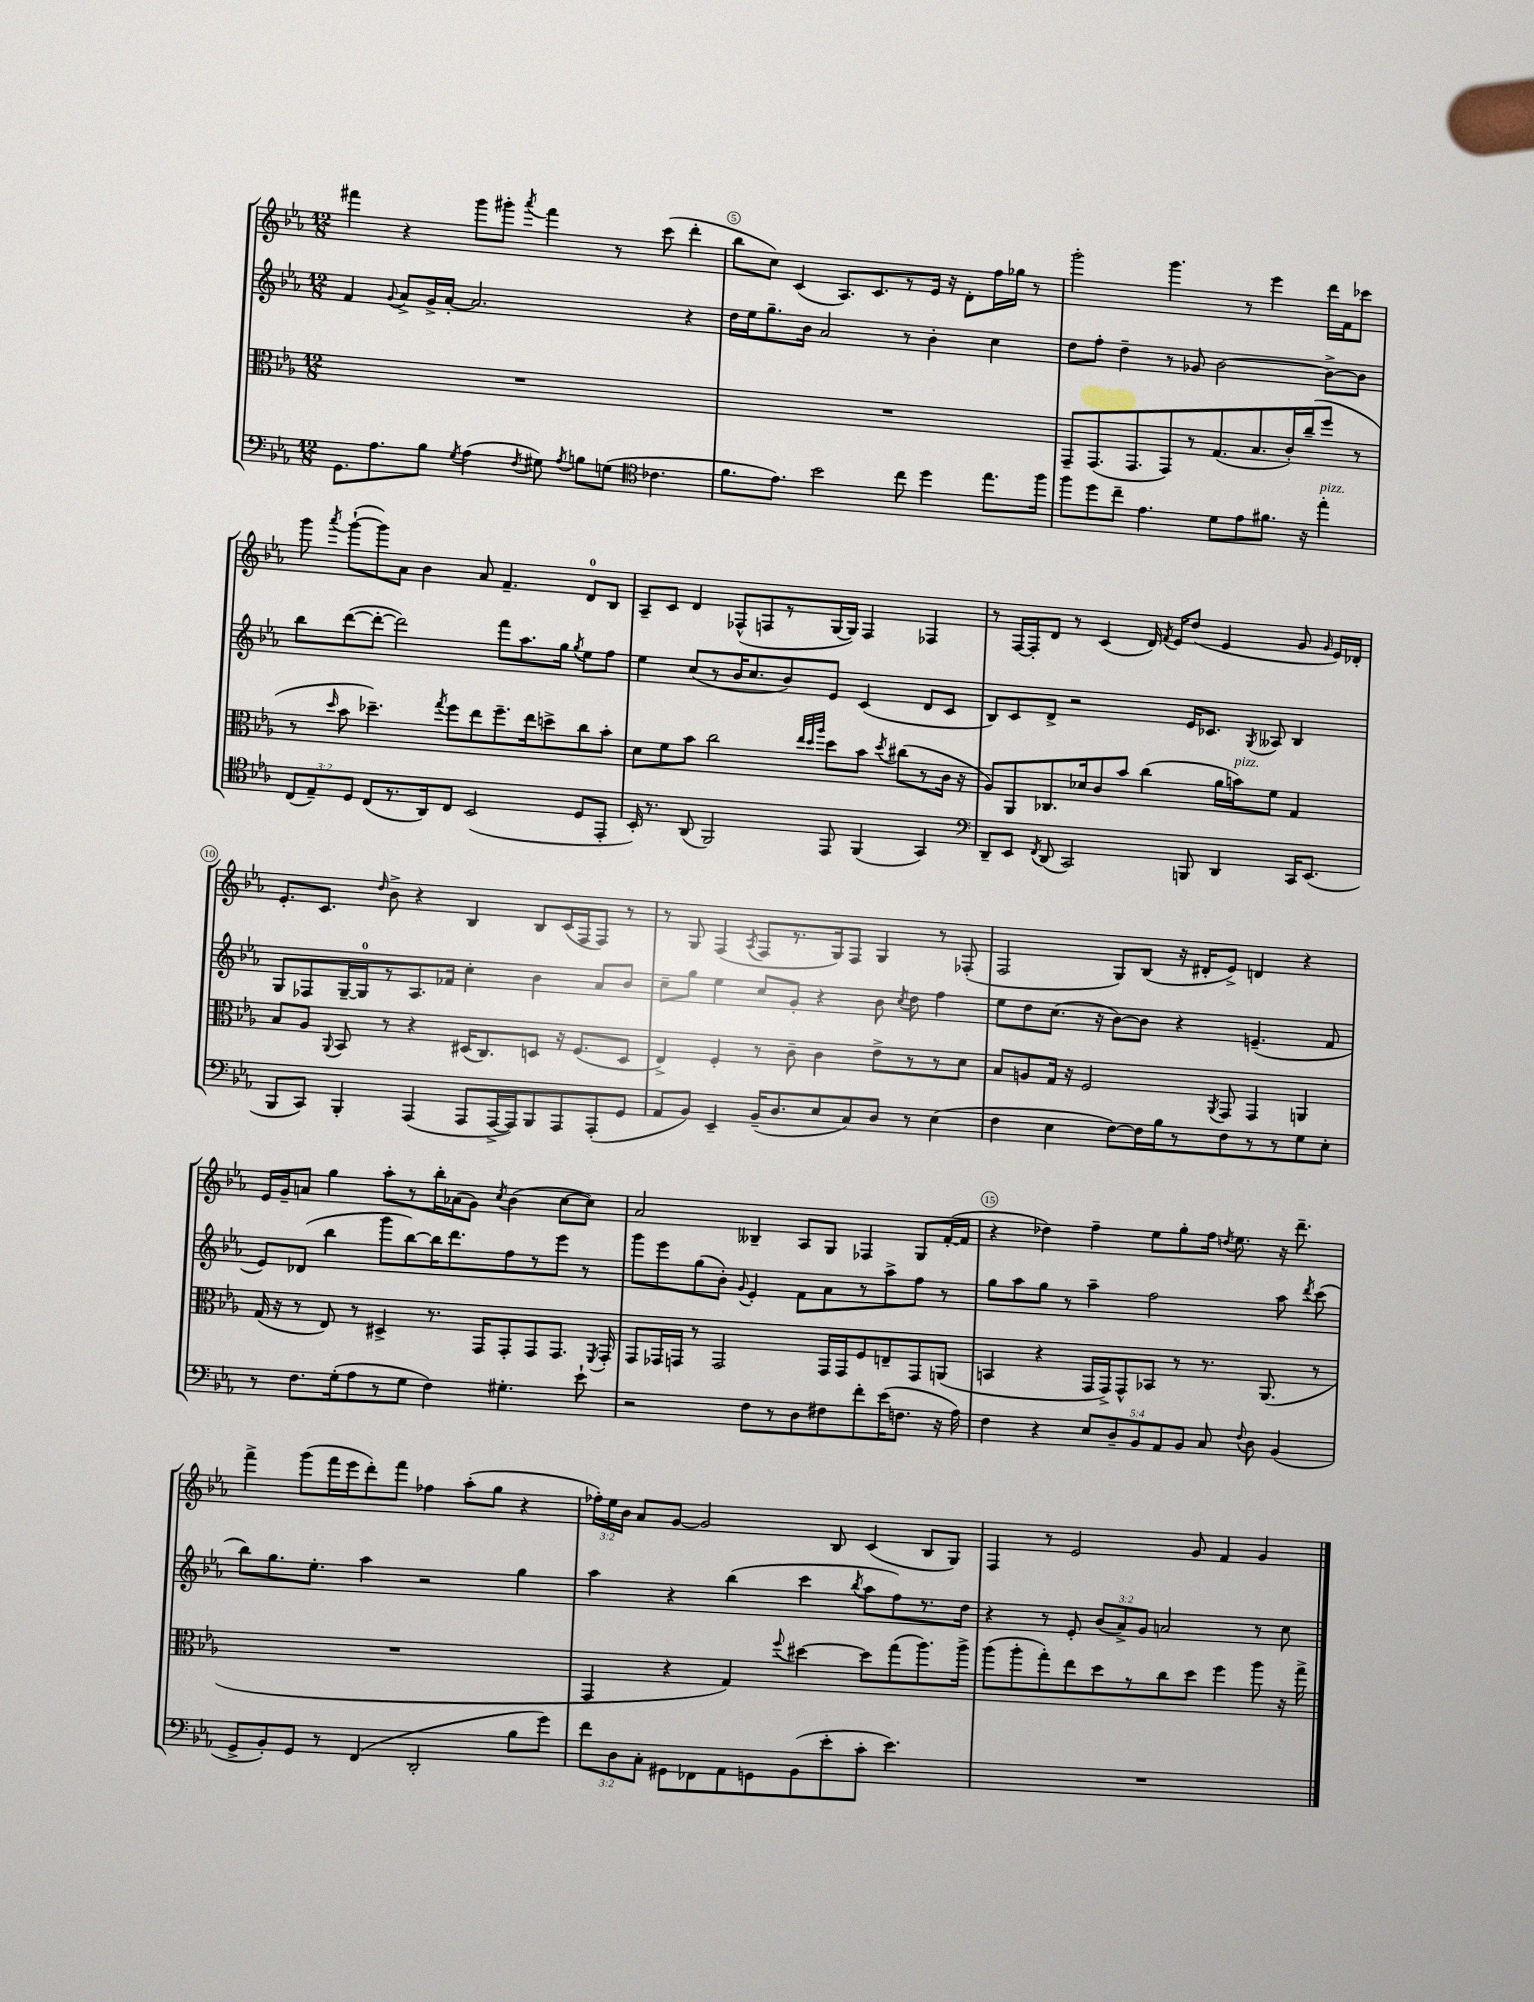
<<
\new StaffGroup <<
\new Staff = "s0" {
    \clef treble \key ees \major \numericTimeSignature \time 12/8 \override Staff.TupletNumber.text = #tuplet-number::calc-fraction-text
    \autoBeamOff fis'''4 r4 g'''8[ gis'''8]-. \acciaccatura { aes'''8 } fis'''4 r8 c'''8( d'''4-. |
    bes''8[ c''8]) c'4( aes8.[) c'8. r8 ees'16] r16 d'8[-. f''16 ges''16] r8 |
    g'''2-. g'''4. r8 ees'''4 d'''16[ f'16 ces'''8] |
    g'''8 \acciaccatura { aes'''8 } g'''8[~-!( g'''8) aes'8] bes'4 aes'8 f'4.-- d'8[-0 bes8] |
    aes8[-- c'8] d'4 fes8[-^( f8 r8 g16~ g16]) f4 fes4 |
    r8 f16[~ f16-. d'8] r8 c'4( d'16) \acciaccatura { f'8 } ees'16[ d''8]( ees'4 g'8 \grace { g'16 } ees'16[) des'16]-. |
    ees'8.[-. c'8.] \grace { d''16 } bes'8-> r4 bes4 bes8[ c'16( f16 f8]) r8 |
    r8 g8 f4( \acciaccatura { aes8 } f8[ r8. g16) f8] g4 r8 fes8-.( |
    f2 g8[) bes8]( r16 dis'16[-. ees'8]->) d'4 r4 |
    ees'16[ g'16-- a'8] g''4 aes''8[-. r8 bes''16-. aes'16( g'8]) \acciaccatura { c''8 } bes'4( c''8[~ c''8]) |
    aes'2 beses4-- aes8[ g8] fes4 g8[ f'16~-.( f'16] |
    r4 des''4) f''4-- ees''8[ g''8-. f''16] \acciaccatura { d''8 } ees''8. r16 d'''8.-- |
    f'''4-> g'''8[( f'''16 ees'''16 d'''8-.) f'''8] fes''4 aes''8[-.( g''8] r4 |
    \tuplet 3/2 { fes''16[-.) ees''16 bes'16] } aes'8[ g'8]~ g'2 bes8 c'4( bes8[ g8]) |
    f4 r8 ees'2 g'8 f'4 g'4 \bar "|." |
}
\new Staff = "s1" {
    \clef treble \key ees \major \numericTimeSignature \time 12/8 \override Staff.TupletNumber.text = #tuplet-number::calc-fraction-text
    \autoBeamOff f'4 \appoggiatura { g'8 } aes'8[-> g'16-> aes'16]~-. aes'2. r4 |
    d''16[ ees''16 g''8.-- bes'16] aes'2 r8 bes'4-. c''4 |
    d''8[ f''8]-. d''4-- r8 ges'8 bes'2~ bes'8[~-> bes'8] |
    bes''8[ d'''8~( d'''8]~-. d'''2) f'''8[ aes''8. g''16] \acciaccatura { g''8 } ees''8[ f''8] |
    ees''4 c''8[( r8 bes'16 c''8. bes'8) ees'8] c'4( d'8[ c'8] |
    bes8[) c'8 d'8]-> r2 ees'16[ ces'8.] \acciaccatura { g8 } aeses8 bes4 |
    g8[ fes8 g16~-- g16-0 r8 aes8. fes'16] c''4-. bes'4 aes'8[ bes'8] |
    c''8[-- g''8] ees''4 c''8[ g'8]-. r4 bes'8 \acciaccatura { c''8 } d''8 f''4 |
    ees''8[ d''8 c''8.]( r16 bes'8[~) bes'8] r4 e'4.--( f'8 |
    ees'8[) des'8]( bes''4 g'''8[ bes''8~) bes''16 d'''8. f''8 r8 ees'''8] r8 |
    g'''8[ ees'''8 g''8( bes'8]-.) \appoggiatura { g'8 } ees'4-. f'8[ aes'8 r8 aes''8-> f''8] r8 |
    g''8[ aes''8 g''8] r8 aes''4-- f''2 aes''8 \acciaccatura { d'''8 } c'''8( |
    bes''8[) g''8. ees''8.]-. aes''4 r2 g''4 |
    aes''4 r4 bes''4( c'''4 \acciaccatura { bes''8 } aes''8[ f''8) r8. d''16] |
    r4 r8 ees'8-. \tuplet 3/2 { bes'8[( aes'8->) g'8] } a'2 r8 c''8 \bar "|." |
}
\new Staff = "s2" {
    \clef alto \key ees \major \numericTimeSignature \time 12/8
    \autoBeamOff R1. |
    R1. |
    g,8[-- g,8.( g,8. g,8) r8 g8.( bes8. c'16-.) c''16--( f''8] r8 |
    r8 \grace { d''16 } bes'8 des''4.--) \acciaccatura { g''8 } f''8[ ees''8 f''8.-- ees''16 d''8-> c''8 bes'8]-. |
    d'8[ f'8 bes'8] c''2 \grace { ees''32[ d''32 aes''32] } d''8[ bes'8] \acciaccatura { d''8 } cis''8[( r8 c'16] r16 |
    aes8[) aes,8 ces8. des'16 c'8 bes'8] c''4( aes'16[ b'16^\markup { \italic "pizz." }) f'8] g4 |
    bes8[ aes8] \appoggiatura { aes,8 } bes,8 r8 r4 dis16[( c8.) d8] r16 f8.[( d8] |
    ees4->) f4-. r8 c'8-- c'4 ees'8[-> r8 r8 d'8] |
    bes8[ a8 g16] r16 f2 \acciaccatura { aes,8 } g,8 g,4 a,4 |
    g16( r16 r8 ees8) r8 dis4-> r8. g,16[ g,8-. g,8 g,8.] \acciaccatura { f,8 } g,16-. |
    g,8[ ges,16 g,16] r8 g,2 g,16[ g,16 f8 e8-- g,8 a,8]( |
    b,4 r4 g,16[ g,16->) g,8-^ bes,8] r8 r8. aes,8.( r8 |
    R1. |
    g,4 r4 g4) \appoggiatura { f''8 } dis''4~ dis''8[ g''8( aes''8.) aes''16]-> |
    aes''8[( aes''8-. g''8-.) ees''8 d''8 r8 c''8 d''8] f''4 aes''8 r16 g''16-> \bar "|." |
}
\new Staff = "s3" {
    \clef bass \key ees \major \numericTimeSignature \time 12/8 \override Staff.TupletNumber.text = #tuplet-number::calc-fraction-text
    \autoBeamOff g,8.[ aes8. bes8] \acciaccatura { g8 } aes4( \acciaccatura { f8 } gis8) \acciaccatura { aes8 } b8[ g8]( \clef tenor ces'4. |
    f'8.[ ees'8.]) bes'2 c''8 d''4 ees''8.[ f''16] |
    f''8[ d''8 c''8]-- ees'4. d'8[ ees'8 fis'8.] r16 ees''4-.^\markup { \italic "pizz." } |
    \tuplet 3/2 { c8[( ees8--) d8] } c8[( r8. aes,16) c8] bes,2( d8[ ees,8]-. |
    bes,16-.) r8. aes,8( f,2) ees,8 f,4( g,4) |
    \clef bass d,8[-- ees,8] \acciaccatura { f,8 } d,8( c,2) b,,8 d,4 c,16[ ees,8.]( |
    bes,,8[ c,8]) bes,,4-. aes,,4( aes,,8[ aes,,16~-> aes,,16) bes,,8 aes,,8 aes,,8-.( g,8] |
    aes,8[ bes,8]) ees,4-- bes,16[--( d8. ees8 c8) d8] r8 ees4( |
    f4 ees4 f8[~) f16 bes16 r8 f8 r8 r8 g8 ees8]-. |
    r8 f8.[ g16-.( aes8 r8 g8] f4) gis4.-. ees'8-! |
    r2 f8[ r8 d8 fis8 f'8-. ees'16( f8.] r16 aes16) |
    f4 r4 \tuplet 5/4 { ees8[ d8-- bes,8 aes,8 bes,8] } c8 \appoggiatura { f8 } d8 bes,4( |
    g,8[-> bes,8-.) g,8] r8 f,4( d,2-. bes8[ g'8]) |
    \tuplet 3/2 { f'8[ d8 c8]-. } gis,8[ fes,8 aes,8 g,8 bes,8( ees'8-. c'8]-. ees'4.) |
    R1. \bar "|." |
}
>>
>>
\layout { \context { \Score currentBarNumber = #4 \override BarNumber.break-visibility = ##(#f #t #t) barNumberVisibility = #(every-nth-bar-number-visible 5) \override BarNumber.stencil = #(make-stencil-circler 0.1 0.3 ly:text-interface::print) } }
